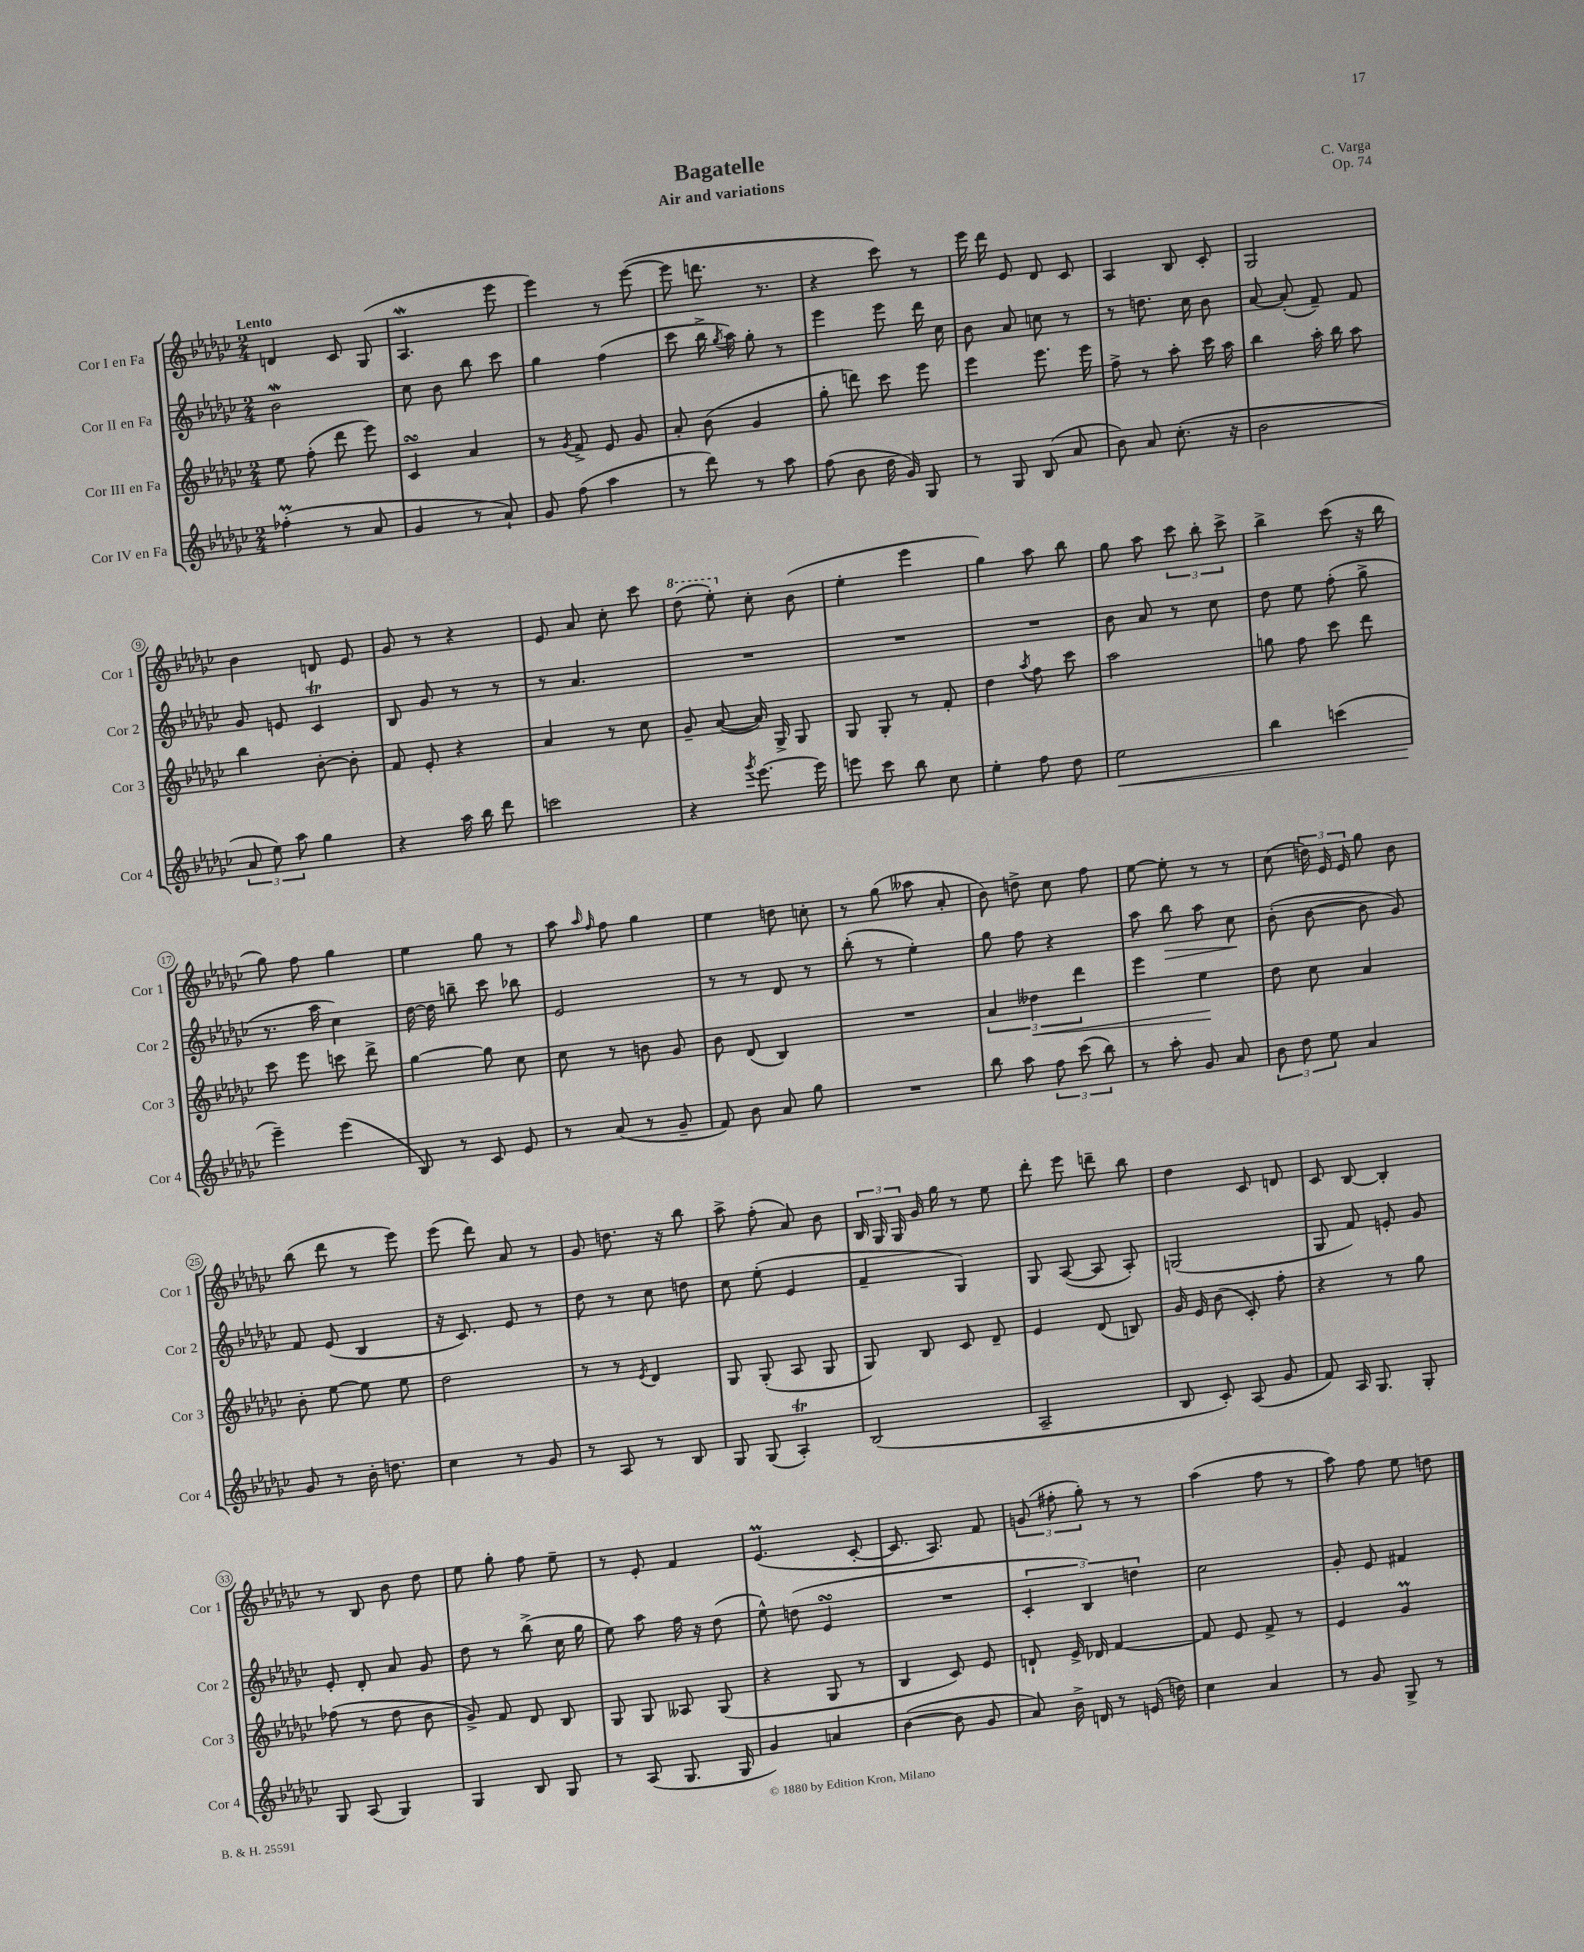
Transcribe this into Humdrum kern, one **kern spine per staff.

**kern	**kern	**kern	**kern
*staff4	*staff3	*staff2	*staff1
*clefG2	*clefG2	*clefG2	*clefG2
*k[b-e-a-d-g-c-]	*k[b-e-a-d-g-c-]	*k[b-e-a-d-g-c-]	*k[b-e-a-d-g-c-]
*M2/4	*M2/4	*M2/4	*M2/4
(4ff-'	8ee-	2b-	4d
.	(8ff'	.	.
8r	8ddd-	.	8c-
8a-	8eee-)	.	(8G-
=	=	=	=
4g-	4c-	8cc-	4.A-
.	.	8b-	.
8r	4a-	8bb-	.
8a-`)	.	8ccc-	8eee-
=	=	=	=
8g-	8r	4gg-	4eee-)
.	8qg-	.	.
(8ff	8f^	.	.
4aa-	8e-	(4ff	8r
.	8g-	.	([8eee-
=	=	=	=
8r	8a-'	8ccc-	8eee-]
8ddd-)	(8b-	16bb-^	8.ddd
.	.	8qgg-	.
.	.	16aa-)	.
8r	4g-	8gg-'	.
.	.	.	8.r
8aa-	.	8r	.
=	=	=	=
(8ff	8gg-'	4eee-	4r
8b-	8ddd)	.	.
16dd-	8ccc-	8eee-	8ccc-)
16g-)	.	.	.
8G-	8eee-	16ddd-	8r
.	.	16cc-	.
=	=	=	=
8r	4eee-	8b-	16eee-
.	.	.	16ddd-
8G-	.	8a-	8e-
(8B-	8.eee-	8cc	8d-
8a-	.	8r	8c-
.	16eee-	.	.
=	=	=	=
8b-)	8ff^	8r	4A-
8a-	8r	8.dd	.
(8.cc-'	8aa-'	.	8B-
.	.	16cc-	.
.	16ccc-	8b-	8c-'
16r	16aa-	.	.
=	=	=	=
2b-	4bb-	[8a-	2G-
.	.	(8a-']	.
.	16aa-'	8f~)	.
.	16bb-	.	.
.	8aa-	8f	.
=	=	=	=
12a-	4bb-	8g-	4b-
12ee-)	.	.	.
.	.	8e	.
12aa-	.	.	.
4gg-	[8b-'	4c-	8d
.	8b-']	.	8e-
=	=	=	=
4r	8f	8B-	8g-
.	8e-'	8g-	8r
16aa-	4r	8r	4r
16bb-	.	.	.
8ddd-	.	8r	.
=	=	=	=
2ccc	4a-	8r	8e-
.	.	4.a-	8a-
.	8r	.	8cc-'
.	8cc-	.	8ccc-
=	=	=	=
4r	8g-~	2r	(8ddd-
.	([8a-	.	8eee-')
8qggg-	.	.	.
[8.eee-	16a-])	.	8cc-'
.	16G-^	.	.
.	8G-	.	(8b-
16eee-]	.	.	.
=	=	=	=
8eee	8G-	2r	4ee-'
8ccc-	8G-'	.	.
8bb-	8r	.	4eee-
8cc-	8f'	.	.
=	=	=	=
4ee-'	4dd-	2r	4gg-)
.	8qaa-	.	.
8ff	8ff	.	8aa-
8dd-	8ccc-	.	8bb-
=	=	=	=
2ee-	2aa-	8b-	8gg-
.	.	8a-	8aa-
.	.	8r	12ccc-
.	.	.	12bb-'
.	.	8cc-	.
.	.	.	12ccc-^
=	=	=	=
4bb-	8gg	8dd-	4bb-^
.	8ff	8ee-	.
(4ccc	8ccc-	(8ff'	(8ccc-
.	8ddd-	8gg-^	16r
.	.	.	16bb-
=	=	=	=
4eee-~)	8ccc-	8.r	8gg-)
.	8eee-	.	8ff
.	.	16aa-	.
(4eee-	8ccc	4cc-)	4gg-
.	8ddd-^	.	.
=	=	=	=
8B-)	[4gg-	[16dd-	4ee-
.	.	16dd-]	.
8r	.	8bb~	.
8c-	8gg-]	8ccc-	8gg-
8e-	8cc-	8bb-	8r
=	=	=	=
8r	8cc-	2e-	8aa-
.	.	.	16qqaa-
.	.	.	16qqff
(8a-	8r	.	8ff
8r	8b	.	4gg-
8g-~	8g-	.	.
=	=	=	=
8f)	8b-	8r	4ee-
8b-	(8d-	8r	.
8a-	4B-)	8d-	8dd
8gg-	.	8r	8cc'
=	=	=	=
2r	2r	(8bb-'	8r
.	.	8r	(8gg-
.	.	4ee-')	8aa--
.	.	.	8a-'
=	=	=	=
8bb-	6a-	8gg-	8b-)
8aa-	.	8ff	8dd^
.	6dd--	.	.
12ff	.	4r	8cc-
(12ccc-	6ddd-	.	.
.	.	.	8ff
12bb-)	.	.	.
=	=	=	=
8r	4eee-	8aa-	[8ee-
8aa-'	.	8bb-	8ee-']
8g-	4ee-	8aa-	8r
8a-	.	8cc-	8r
=	=	=	=
12b-	8dd-	(8b-'	(8cc-
12dd-	.	.	.
.	8cc-	[8b-	24dd)
12ee-	.	.	24e-
.	.	.	24e-
4a-	4a-	8b-]	8gg-
.	.	8g-)	8b-
=	=	=	=
8g-	8b-'	8f	(8bb-
8r	[8ee-	(8e-	8ddd-
16b-'	8ee-]	4B-	8r
8.dd	.	.	.
.	8ee-	.	8eee-)
=	=	=	=
4cc-	2dd-	16r	(8eee-
.	.	8.c-)	.
.	.	.	8ddd-)
8r	.	8e-	8a-
8g-	.	8r	8r
=	=	=	=
8r	8r	8dd-	8g-
8A-	8r	8r	8.dd
.	8qe-	.	.
8r	4d-	8cc-	.
.	.	.	16r
8B-	.	8dd	8bb-
=	=	=	=
8G-	8G-	8cc-	8aa-^
(8G-	(8G-'	(8ee-'	(8ff'
4A-')	8A-	4e-	8a-)
.	8G-	.	8b-
=	=	=	=
(2B-	8G-)	4f~	24B-
.	.	.	24G-
.	.	.	24G-
.	8B-	.	16g-
.	.	.	16gg-
.	8c-	4G-)	8r
.	8d-~	.	8ee-
=	=	=	=
2A-~	4e-	8G-	8ddd-'
.	.	([8A-	8eee-
.	(8d-	8A-]	8ddd~
.	8B)	8A-')	8bb-
=	=	=	=
8B-	16g-	(2G	4dd-
.	16e-	.	.
8c-')	(8b-	.	.
(8A-	8c-')	.	8c-
8g-	8ff'	.	8d
=	=	=	=
8f)	4r	8G-	8c-
16A-	.	8f)	[8B-
8.G-	.	.	.
.	8r	8e'	4B-']
8G-'	8gg-	8g-	.
=	=	=	=
8G-	(8ff-	8e-'	8r
(8A-	8r	8d-'	8B-
4G-)	8dd-	8a-	8b-
.	8b-	8g-	8dd-
=	=	=	=
4G-	8g-^)	8dd-	8ee-
.	8f	8r	8gg-'
8B-	8d-	(8bb-^	8ff
8G-	8B-	16cc-	8ee-~
.	.	16gg-	.
=	=	=	=
8r	8G-	8ee-)	8r
(8A-	8G-	8aa-	8e-'
8.G-	8A--	16ff	4f
.	.	16r	.
.	(8G-	(8dd-	.
16G-	.	.	.
=	=	=	=
4g-)	4r	8ee-^^)	(4.e-
.	.	(8dd	.
4a	8G-	4e-	.
.	8r	.	[8c-'
=	=	=	=
([4b-	4B-	2r	8.c-]
.	.	.	8.A-)
8b-]	8c-)	.	.
8g-	8e-	.	8f
=	=	=	=
8a-)	8d`	6c-'	(12g
.	.	.	12ff#'
16b-^	16e-^	.	.
.	.	6B-)	12gg-')
16d	16d-	.	.
8r	[4f	.	8r
.	.	6dd	.
(16e	.	.	8r
16dd)	.	.	.
=	=	=	=
4cc-	8f]	2cc-	(4aa-
.	8e-	.	.
4a-	8f^	.	8ff
.	8r	.	8r
=	=	=	=
8r	4e-	8g-'	8aa-)
8g-	.	8e-	8ff
8G-^	4g-	4f#	8ee-
8r	.	.	8dd
==	==	==	==
*-	*-	*-	*-
